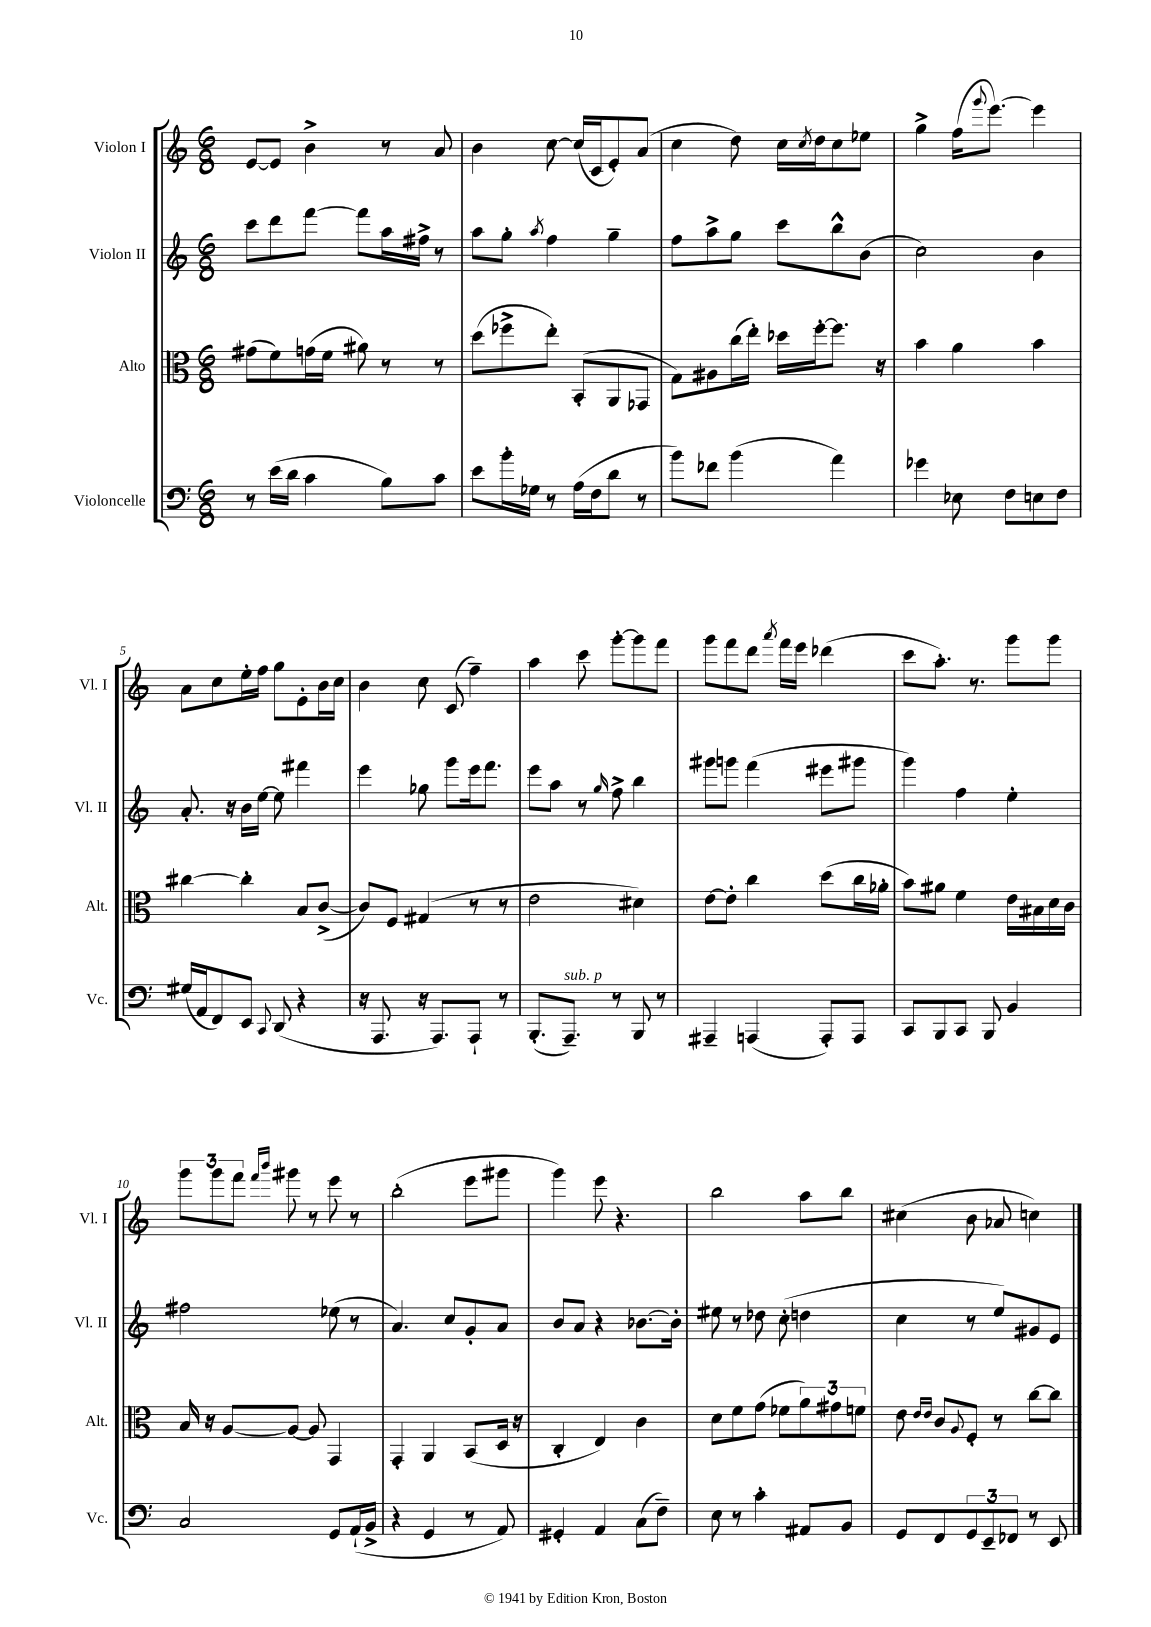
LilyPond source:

<<
\new StaffGroup <<
\new Staff = "s0" \with { instrumentName = "Violon I" shortInstrumentName = "Vl. I" } {
    \clef treble \key c \major \numericTimeSignature \time 6/8
    e'8~ e'8 b'4-> r8 a'8 |
    b'4 c''8~ c''16( c'16 e'8-.) a'8( |
    c''4 d''8) c''16 \acciaccatura { c''8 } d''16 c''8 ees''8 |
    g''4-> f''16( \appoggiatura { g'''8 } e'''8.~) e'''4 |
    a'8 c''8 e''16-. f''16 g''8 e'8-. b'16 c''16 |
    b'4 c''8 c'8( f''4--) |
    a''4 c'''8 g'''8~-. g'''8 f'''8 |
    g'''8 f'''8 d'''8 \acciaccatura { a'''8 } f'''16 e'''16 des'''4( |
    c'''8 a''8.-.) r8. g'''8 g'''8 |
    \tuplet 3/2 { g'''8 g'''8 f'''8 } \grace { f'''16 b'''16 } gis'''8 r8 e'''8 r8 |
    b''2-.( e'''8 gis'''8 |
    g'''4) e'''8 r4. |
    b''2 a''8 b''8 |
    cis''4( b'8 aes'8 c''4) \bar "|." |
}
\new Staff = "s1" \with { instrumentName = "Violon II" shortInstrumentName = "Vl. II" } {
    \clef treble \key c \major \numericTimeSignature \time 6/8
    c'''8 d'''8 f'''8~ f'''8 a''16 fis''16-> r8 |
    a''8 g''8-. \acciaccatura { a''8 } f''4 g''4-- |
    f''8 a''8-> g''8 c'''8 b''8-^ b'8( |
    c''2) b'4 |
    a'8.-. r16 b'16 e''16~ e''8 fis'''4 |
    e'''4 ges''8 g'''8 e'''16 f'''8. |
    e'''8 a''8 r8 \grace { g''16 } f''8-> b''4 |
    gis'''8 g'''8 f'''4( eis'''8 gis'''8 |
    g'''4) f''4 e''4-. |
    fis''2 ees''8( r8 |
    a'4.) c''8 g'8-. a'8 |
    b'8 a'8 r4 bes'8.~ bes'16-. |
    eis''8 r8 des''8 c''8-.( d''4 |
    c''4 r8 e''8) gis'8 e'8 \bar "|." |
}
\new Staff = "s2" \with { instrumentName = "Alto" shortInstrumentName = "Alt." } {
    \clef alto \key c \major \numericTimeSignature \time 6/8
    gis'8( f'8) g'16( f'16 ais'8) r8 r8 |
    d''8( fes''8-> e''8-.) b,8-.( a,8 ges,8 |
    g8) ais8 c''16( e''16-.) des''16 f''16~-. f''8. r16 |
    b'4 a'4 b'4 |
    cis''4~ cis''4-. b8 c'8~->( |
    c'8) f8 gis4( r8 r8 |
    e'2 dis'4) |
    e'8~ e'8-. c''4 d''8( c''16 aes'16-. |
    b'8) ais'8 f'4 e'16 bis16 d'16 c'16 |
    b16 r16 a8~ a8~ a8 g,4 |
    g,4-. a,4 b,8( d16 r16 |
    c4-. e4) c'4 |
    d'8 f'8 g'8( fes'8 \tuplet 3/2 { a'8) gis'8 f'8 } |
    e'8 \grace { e'16 e'16 } c'8 \appoggiatura { a8 } f8-. r8 c''8~ c''8 \bar "|." |
}
\new Staff = "s3" \with { instrumentName = "Violoncelle" shortInstrumentName = "Vc." } {
    \clef bass \key c \major \numericTimeSignature \time 6/8
    r8 e'16( d'16 c'4 b8) c'8 |
    e'8 b'16-. ges16 r8 a16( f16 d'8 r8 |
    b'8) fes'8 b'4( a'4) |
    ges'4 ees8 f8 e8 f8 |
    gis16( a,16 f,8) e,8 \appoggiatura { c,8 } d,8( r4 |
    r16 a,,8. r16 a,,8.) a,,8-! r8 |
    b,,8.-.( a,,8.--^\markup { \italic "sub. p" }) r8 b,,8 r8 |
    ais,,4-- a,,4( a,,8-.) a,,8 |
    c,8 b,,8 c,8 b,,8 b,4 |
    c2 g,8 a,16-!( b,16-> |
    r4 g,4 r8 a,8) |
    gis,4-. a,4 c8( f8--) |
    e8 r8 c'4-. ais,8 b,8 |
    g,8 f,8 \tuplet 3/2 { g,8 e,8-- fes,8 } r8 e,8 \bar "|." |
}
>>
>>
